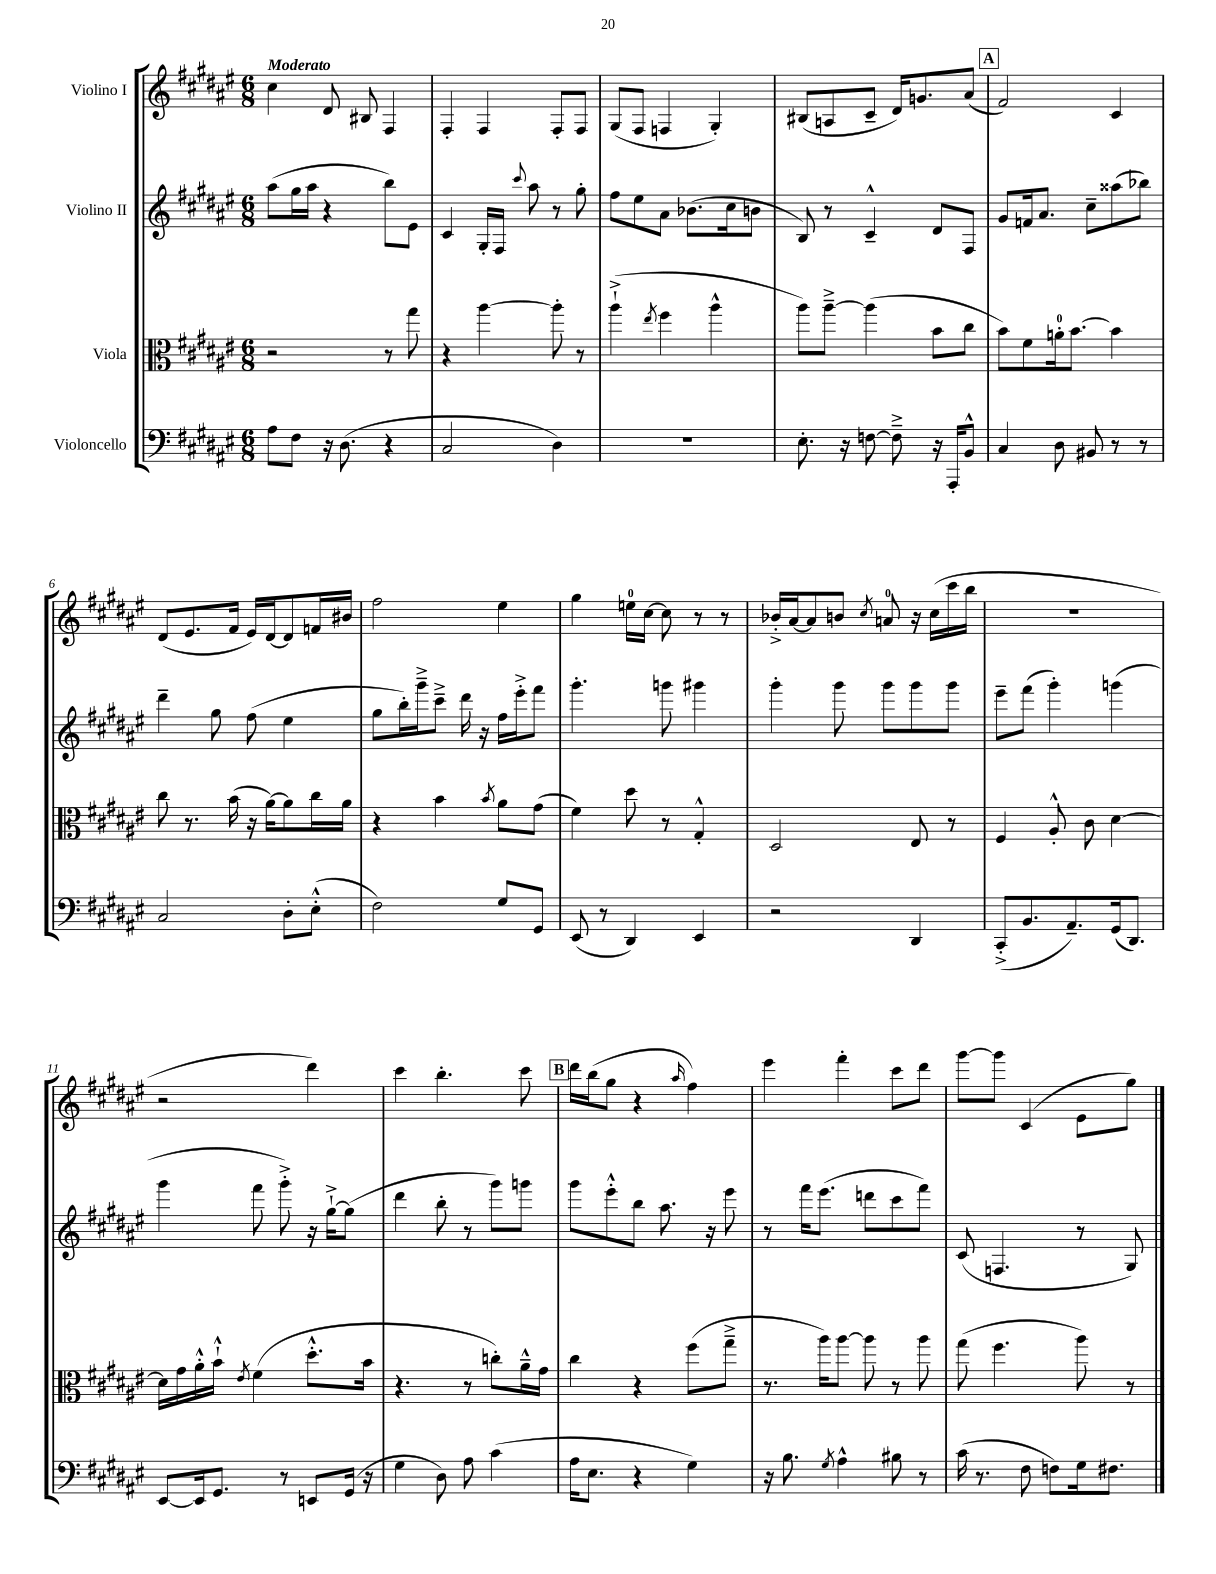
<<
\new StaffGroup <<
\new Staff = "s0" \with { instrumentName = "Violino I" } {
    \clef treble \key fis \major \numericTimeSignature \time 6/8 \tempo "Moderato"
    cis''4 dis'8 bis8 fis4 |
    fis4-. fis4 fis8-. fis8 |
    gis8( fis8 f4 gis4-.) |
    bis8( a8 cis'8-- dis'16) g'8. ais'8( |
    \mark \markup { \box "A" } fis'2) cis'4 |
    dis'8( eis'8. fis'16 eis'16) dis'16~ dis'8 f'16 bis'16 |
    fis''2 eis''4 |
    gis''4 e''16-0 cis''16~ cis''8 r8 r8 |
    bes'16-.-> ais'16~ ais'8 b'8 \acciaccatura { cis''8 } a'8-0 r16 cis''16( cis'''16 b''16 |
    r2. |
    r2 dis'''4) |
    cis'''4 b''4.-. cis'''8 |
    \mark \markup { \box "B" } dis'''16 b''16( gis''8 r4 \grace { ais''16 } fis''4) |
    eis'''4 fis'''4-. cis'''8 dis'''8 |
    gis'''8~ gis'''8 cis'4( eis'8 gis''8) \bar "|." |
}
\new Staff = "s1" \with { instrumentName = "Violino II" } {
    \clef treble \key fis \major \numericTimeSignature \time 6/8
    ais''8( gis''16 ais''16 r4 b''8) eis'8 |
    cis'4 gis16-. fis16 \appoggiatura { cis'''8 } ais''8 r8 gis''8-. |
    fis''8 eis''8 ais'8 bes'8.( cis''16 b'8 |
    b8) r8 cis'4---^ dis'8 fis8 |
    \mark \markup { \box "A" } gis'8 f'16 ais'8. cis''8-- aisis''8( bes''8) |
    dis'''4-- gis''8 fis''8( eis''4 |
    gis''8 b''16-.) gis'''16---> cis'''8---> dis'''16 r16 fis''16 eis'''16-.-> fis'''8 |
    gis'''4.-. g'''8 gis'''4 |
    gis'''4-. gis'''8 gis'''8 gis'''8 gis'''8 |
    eis'''8-- fis'''8( gis'''4-.) g'''4( |
    gis'''4 fis'''8 gis'''8-.->) r16 gis''16~-!-> gis''8( |
    dis'''4 b''8-. r8 gis'''8) g'''8 |
    \mark \markup { \box "B" } gis'''8 eis'''8-.-^ b''8 ais''8. r16 eis'''8 |
    r8 fis'''16 eis'''8.( d'''8 cis'''8 fis'''8) |
    cis'8( f4. r8 gis8) \bar "|." |
}
\new Staff = "s2" \with { instrumentName = "Viola" } {
    \clef alto \key fis \major \numericTimeSignature \time 6/8
    r2 r8 gis''8 |
    r4 ais''4~ ais''8-. r8 |
    ais''4-!->( \acciaccatura { eis''8 } fis''4 ais''4-^ |
    ais''8) ais''8~---> ais''4( b'8 cis''8 |
    \mark \markup { \box "A" } b'8) fis'8 a'16-0-. b'8.~ b'4 |
    cis''8 r8. b'16( r16 ais'16~) ais'8 cis''16 ais'16 |
    r4 b'4 \acciaccatura { b'8 } ais'8 gis'8( |
    fis'4) dis''8 r8 gis4-.-^ |
    dis2 eis8 r8 |
    fis4 ais8-.-^ cis'8 dis'4~ |
    dis'16 gis'16 ais'16-.-^ b'16-!-^ \acciaccatura { eis'8 } fis'4( dis''8.-.-^ b'16 |
    r4. r8 c''8-.) ais'16---^ gis'16 |
    \mark \markup { \box "B" } cis''4 r4 fis''8( gis''8---> |
    r8. ais''16) ais''8~ ais''8 r8 ais''8 |
    gis''8( fis''4. ais''8) r8 \bar "|." |
}
\new Staff = "s3" \with { instrumentName = "Violoncello" } {
    \clef bass \key fis \major \numericTimeSignature \time 6/8
    ais8 fis8 r16 dis8.( r4 |
    cis2 dis4) |
    R2. |
    eis8.-. r16 f8~ f8---> r16 ais,,16-. b,8-^ |
    \mark \markup { \box "A" } cis4 dis8 bis,8 r8 r8 |
    cis2 dis8-. eis8-.-^( |
    fis2) gis8 gis,8 |
    eis,8( r8 dis,4) eis,4 |
    r2 dis,4 |
    cis,8-.->( b,8. ais,8.--) gis,16( dis,8.) |
    eis,8~ eis,16 gis,8. r8 e,8 gis,16( r16 |
    gis4 dis8) ais8 cis'4( |
    \mark \markup { \box "B" } ais16 eis8. r4 gis4) |
    r16 b8. \acciaccatura { gis8 } ais4-^ bis8 r8 |
    cis'16( r8. fis8 f8) gis16 fis8. \bar "|." |
}
>>
>>
